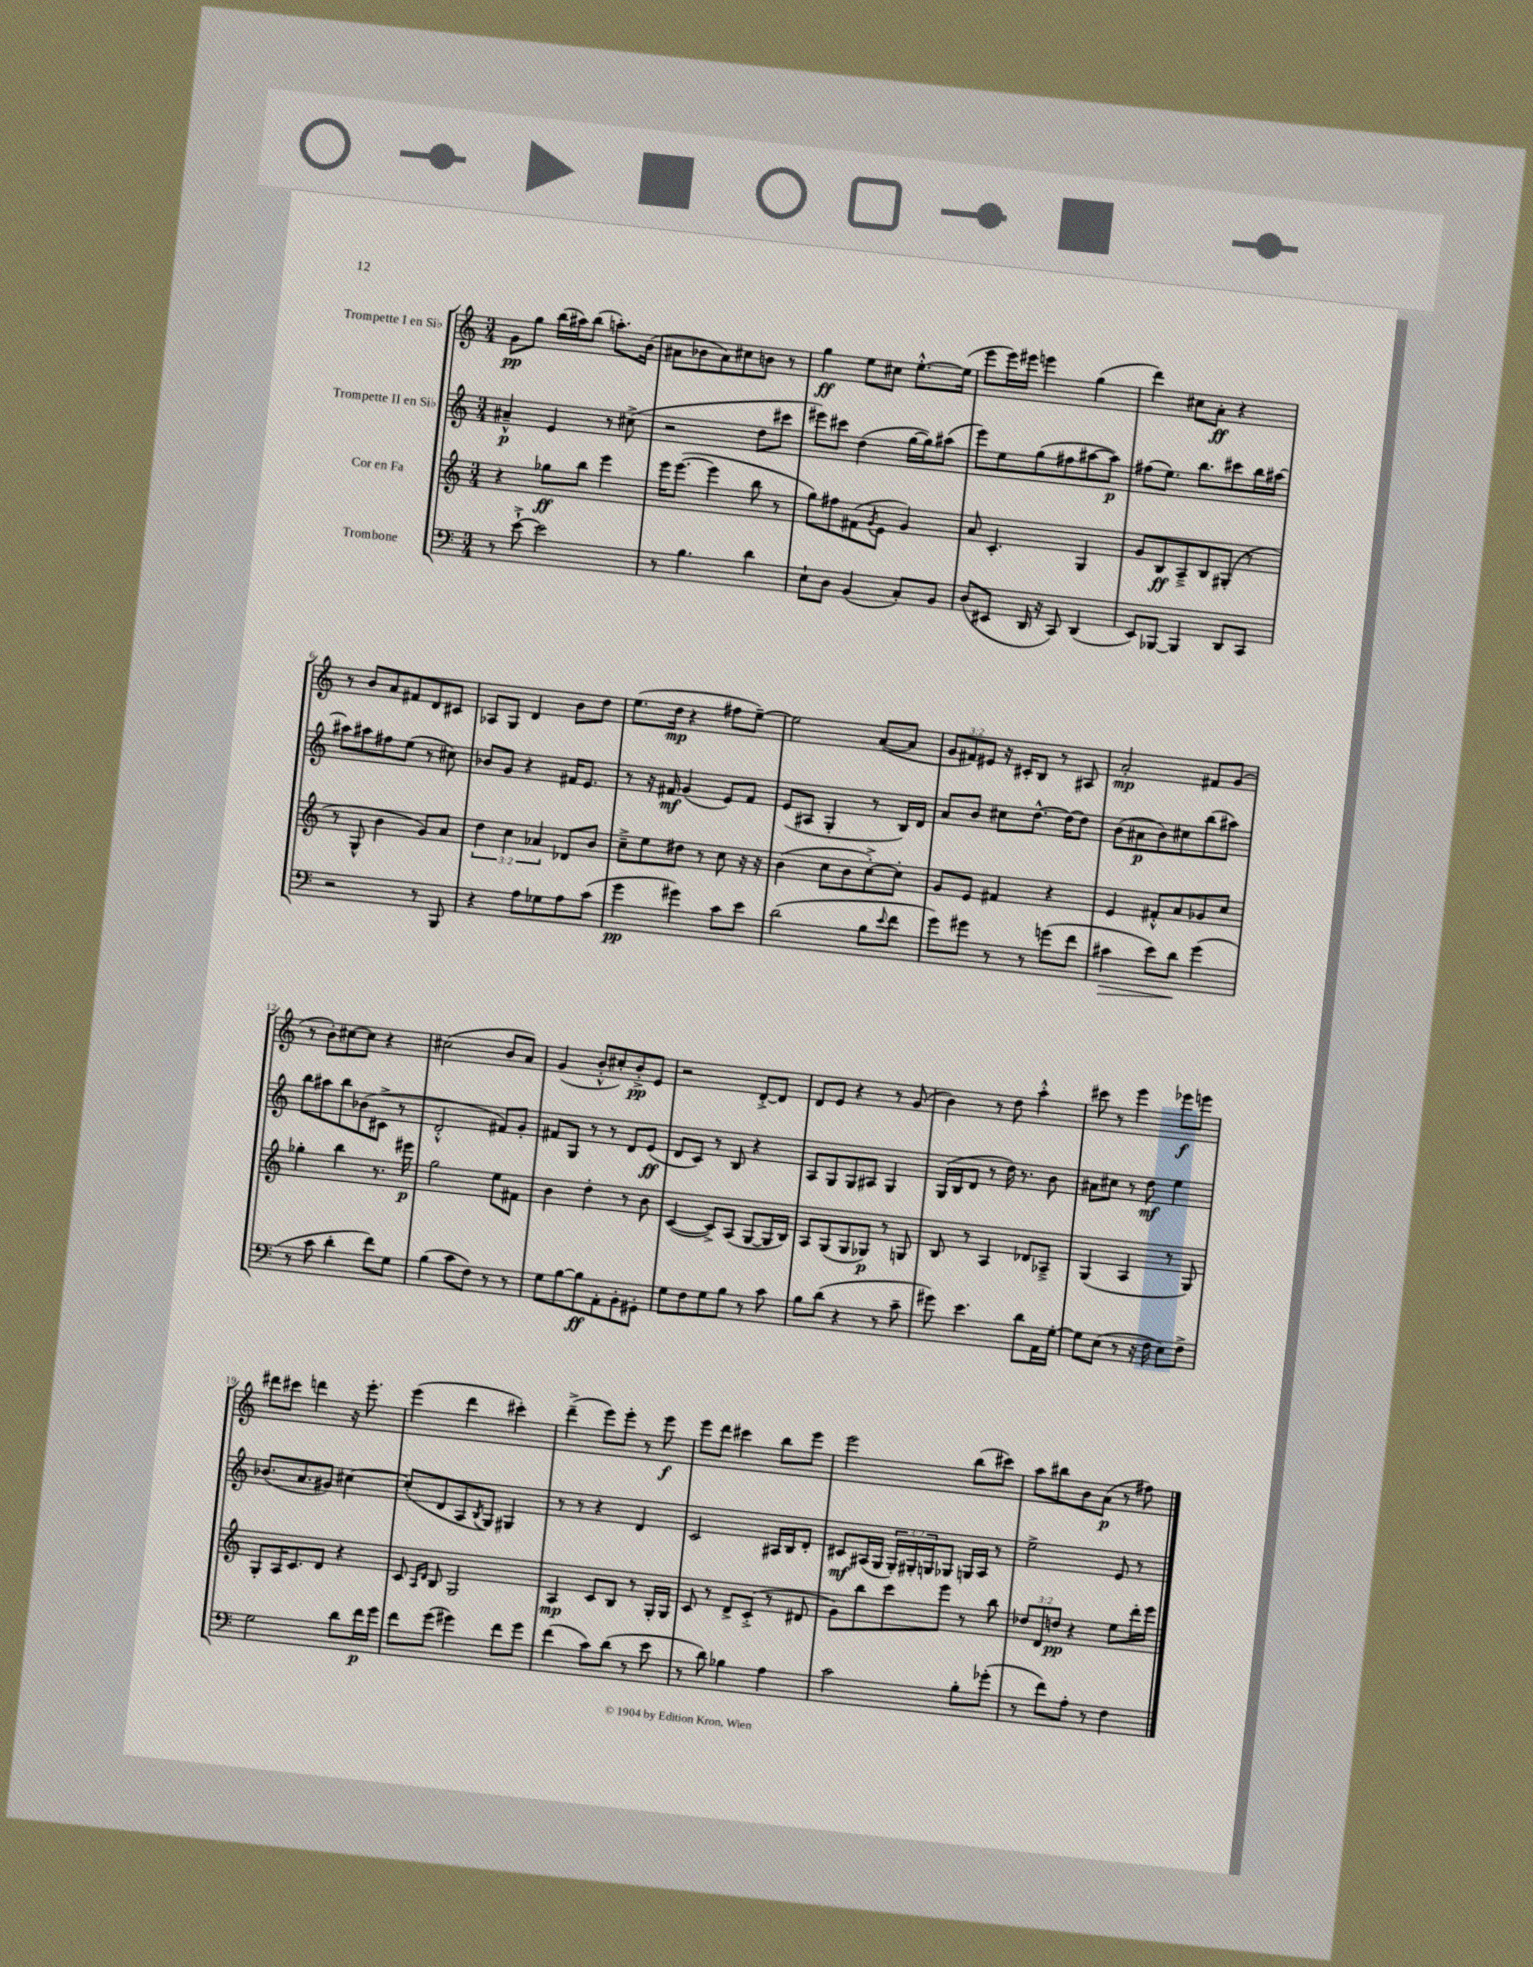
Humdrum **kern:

**kern	**kern	**kern	**kern
*staff4	*staff3	*staff2	*staff1
*clefF4	*clefG2	*clefG2	*clefG2
*k[]	*k[]	*k[]	*k[]
*M3/4	*M3/4	*M3/4	*M3/4
8r	4r	4a#~^^/	8g\L
[8e`^\	.	.	8gg\J
2e\]	8gg-\L	4e/	(16bb\LL
.	.	.	16aa#\J)
.	8bb\J	.	(8bb\J
.	4eee\	8r	8.aa'\L)
.	.	(8cc#^\	.
.	.	.	(16b\Jk
=	=	=	=
8r	16eee\LK	2r	8a#\L
.	([8.eee\J	.	.
4.B\	.	.	8b-\
.	4eee\]	.	8a#\)
.	.	.	8cc#\
4d\	8bb\	8dd\L	8b\J
.	8r	8ccc#\J	8r
=	=	=	=
8E`\L	8gg\L)	8eee#\L)	4gg\
8D\J	8ff#\	8ccc#\J	.
(4BB/	(8f#\	(4dd\	8ee\L
.	8qg/	.	.
.	8e\J	.	8cc#\J
8C'/L)	4g/)	[16gg\LL	[8.ee'^^\L
.	.	16gg\]J)	.
8BB/J	.	(8aa#\J	.
.	.	.	(16ee\]Jk
=	=	=	=
(8D/L	8a/	8eee\L)	8eee\L
8EE#/J	4.c'/	8ee\	16eee\L)
.	.	.	16eee#\JJ
16DD/	.	(8gg\	4eee\
16r	.	.	.
8CC/)	.	8ff#\	.
(4DD/	4G/	[8aa#\	(4gg\
.	.	8aa#\]J)	.
=	=	=	=
8EE/L)	8g/L	(8ff#\L	4ddd\)
[8BBB-/J	8B/	8.ee\J)	.
4BBB-/]	8A~^/	.	8cc#\L
.	.	8.bb\L	.
.	8B/	.	8a'\J
8DD/L	(8G#'/J	8ccc#\	4r
8CC/J	8r	16bb\L	.
.	.	[16aa#\JJ	.
=	=	=	=
2r	8r	8aa#\]L	8r
.	8G^^/	8aa#\	8b/L
.	4b\	8ff#\	8a/
.	.	(8ee\J	8f#/
8r	8g/L)	8r	8d/
8BBB/	8a/J	8cc#\)	8c#/J
=	=	=	=
4r	6dd\	8b-/L	8A-/L
.	.	8g/J	8G/J
.	6cc\	.	.
8A\L	.	4r	4d/
.	6a-/	.	.
8G-\	.	.	.
8A\	8d-/L	16f#/LK	8b\L
.	.	8.e/J	.
(8c\J	8b/J	.	8dd\J
=	=	=	=
4g\	8cc~^\L	8r	(8.ee\L
.	8ee\	16r	.
.	.	16f#/	16dd\Jk
4g#\)	8dd#\J	(4g/	4r
.	8r	.	.
8c\L	8cc\	8e/L)	8ff#\L
8e\J	16r	8f#/J	[8ee~\J)
.	16r	.	.
=	=	=	=
(2d\	(4b\	(8e/L	2ee\]
.	.	8A#/J	.
.	8cc\L	4G'/	.
.	8b\	.	.
8B\L	[8cc'^\)	8r	([8a/L
8qqe/	.	.	.
8f\J	8cc'\]J	16B/LL)	8a/]J
.	.	16d/JJ	.
=	=	=	=
8g\L)	8g/L	8a/L	12g/L
.	.	.	12f#/)
8g#\J	8e/J	8b/J	.
.	.	.	12e#/J
8r	4f#/	8cc#\L	16r
.	.	.	16c#'/LK
8r	.	[8.dd^^\J	8B/J
(8g\L	4r	.	8r
.	.	16dd\_LK	.
8f\J	.	8dd\]J	8A#/
=	=	=	=
4c#\	4e/	(8b\L	2a'/
.	.	8a#\	.
8e\L)	8f#'^^/L	8b\)	.
8d\J	8a/	8cc#\	.
(4g\	8g-/	(8bb\	8f#/L
.	8cc/J	8aa#\J)	(8g/J
=	=	=	=
8r	4gg-'\	8bb\L	8r
8c\	.	8aa#\	8b'\L)
4d'\	4bb\	8bb\	[8cc#\
.	.	(8b-\	8cc#\]J
8f\L)	8.r	8c#^\J	4r
8G\J	.	8r	.
.	16eee#\	.	.
=	=	=	=
(4B\	2gg\	2d'^^/	(2cc#\
8c\L	.	.	.
8F\J)	.	.	.
8r	8ee\L	8f#/L)	8b/L
8r	8f#\J	8g'/J	8a/J)
=	=	=	=
8G\L	4b\	8f#/L	(4g/
[8B\	.	8G/J	.
8B\]	4dd'\	8r	8b'^^/L
8AA'\	.	8r	8cc#'/)
8BB'\	8r	8d/L	8b'^/
8GG#'\J	8b\	(8e/J	8e/J
=	=	=	=
8G\L	([4c/	8d/L	2r
8F\	.	8c/J)	.
8G\	8c^/]L)	8r	.
8B\J	(8A/J	8B/	.
8r	[8G/L	4r	[8d'^/L
8c\	16G/]L	.	8d/]J
.	16B/JJ)	.	.
=	=	=	=
8B\L	8A/L	8A/L	8d/L
(8d\J	(8G/	8G/	8e/J
4r	8G/	8G/	4r
.	8G-/J)	8A#/J	.
8r	8r	4G/	8r
8c~\	8G/	.	(8g/
=	=	=	=
8g#\)	8B/	(16G/LL	4b\)
.	.	16B/J	.
4.e\	8r	8d/J	.
.	4A/	8r	8r
.	.	16dd\)	8dd\
.	.	8.r	.
8d\L	8d-/L	.	4aa'^^\
16AA\L	8A-~^/J	8b\	.
[16G'\JJ	.	.	.
=	=	=	=
8G\]L	(4G/	8a#\L	8ccc#\
(8E\J	.	8cc#\J	8r
8r	4A/	8r	4eee\
16r	.	8dd\	.
16F\	.	.	.
8E\L)	8r	4ee\	8eee-\L
8F^\J	8G/)	.	8eee\J
=	=	=	=
2G\	8G'/L	(8.b-/L	8ddd#\L
.	16A/K	.	8ccc#\J
.	8.c/	8.a/	.
.	.	.	4ddd\
.	8d/J	8g#/J)	.
8d\L	4r	[4cc#\	16r
.	.	.	8.eee'\
16f\L	.	.	.
16g\JJ	.	.	.
=	=	=	=
8f\L	8c/	(8cc#'/]L	(4eee\
.	16qqA/LL	.	.
.	16qqd/JJ	.	.
(8g\J	8B/	8d/	.
4g#\)	2G/	8A/	4ddd\
.	.	8qB/	.
.	.	8G/J)	.
8f\L	.	4G#/	4ccc#'\)
8g#\J	.	.	.
=	=	=	=
(4f\	4A/	8r	(4ddd~^\
.	.	8r	.
8c\L)	8c/L	4r	8eee\L)
(8d\J	8B/J	.	8eee'\J
8r	8r	4d/	8r
8e\	16G'/LL	.	8eee\
.	16G/JJ	.	.
=	=	=	=
8r	8c/	2c/	8eee\L
8d\)	8r	.	8ddd\J
4B-\	8d^/L	.	4ccc#\
.	(8c'^/J	.	.
4A\	8r	16A#/LL	8bb\L
.	.	16B/J	.
.	8d#/	8d'/J	8eee\J
=	=	=	=
2c\	8g\L)	8c#/L	2eee\
.	8bb\	(16A#/L	.
.	.	16G/JJ	.
.	8ccc\	24G'/LL)	.
.	.	24G#'/	.
.	.	24G/J	.
.	8eee\J	8G-/J	.
8B'\L	8r	16G/LL	(8bb\L
.	.	16A#/JJ	.
(8g-'\J	8bb\	8r	8ccc#\J)
=	=	=	=
8r	12dd-/L	2ee^\	8aa\L
.	12d/	.	.
8f\L)	.	.	8bb#\
.	12dd/J	.	.
8A'\J	4r	.	8b\
8r	.	.	(8a\J
4F\	8ee\L	8e/	8r
.	16ddd'\L	8r	8ff#\)
.	16eee\JJ	.	.
==	==	==	==
*-	*-	*-	*-
